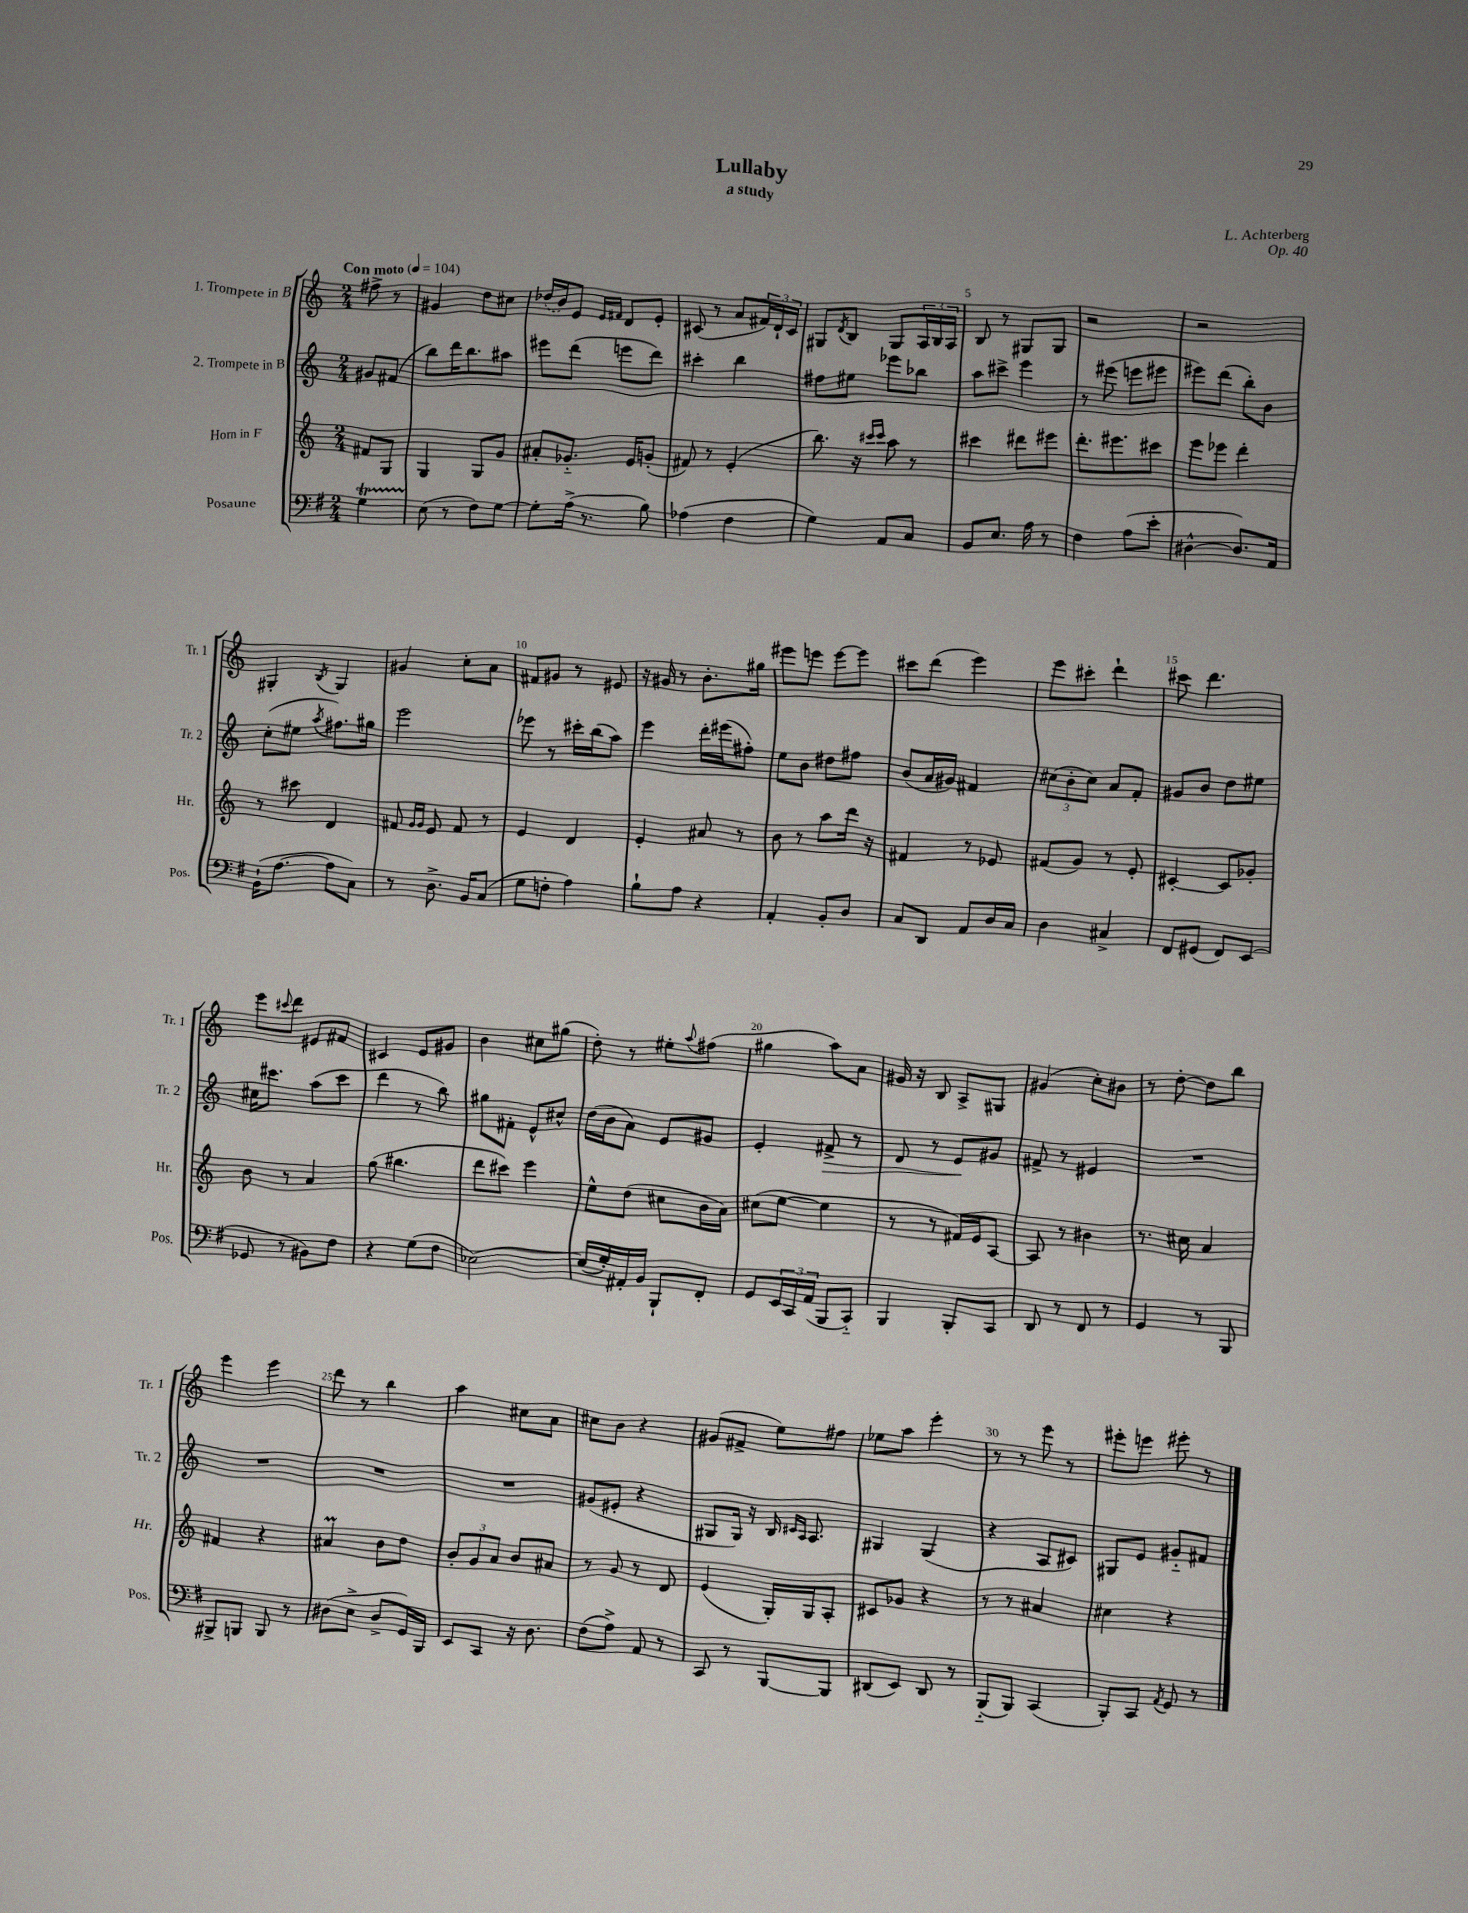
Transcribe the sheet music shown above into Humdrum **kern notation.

**kern	**kern	**kern	**kern
*staff4	*staff3	*staff2	*staff1
*clefF4	*clefG2	*clefG2	*clefG2
*k[f#]	*k[]	*k[]	*k[]
*M2/4	*M2/4	*M2/4	*M2/4
*MM104	*MM104	*MM104	*MM104
4G	8f#	8g#	8ff#^
.	8G	(8f#	8r
=	=	=	=
(8E	4G	8bb)	4g#
8r	.	16ddd	.
.	.	8.bb	.
8F#)	8G	.	8dd
[8G	8g	8aa#	8cc#
=	=	=	=
8G']	8a#'	8eee#	(16dd-
.	.	.	16b)
(16A^	8.g-'~	(8ddd	8e
8.r	.	.	.
.	.	.	16qqe
.	.	.	16qqf#
.	.	8eee	8d
.	16e	.	.
8B)	(8g'	8ddd)	8e'
=	=	=	=
(4A-	8f#)	4ccc#'	(8c#
.	8r	.	8r
4F#	(4e'	4bb	8a
.	.	.	24f#)
.	.	.	24d`
.	.	.	24c#
=	=	=	=
4G)	8.bb)	8ff#	8G#
.	.	.	8qd
.	.	8ee#	8B
.	16r	.	.
.	16qqccc#	.	.
.	16qqccc#	.	.
8AA	8aa	8eee-	8G#
8C	8r	8bb-	24A
.	.	.	24B
.	.	.	24A
=	=	=	=
8BB	4ccc#	8aa	8B
8.E	.	8ccc#^	8r
.	8ddd#	4eee	8G#
16A	.	.	.
8r	8eee#	.	8G#
=	=	=	=
4F#	8.ddd'	8r	2r
.	.	(8eee#	.
.	8.eee#	.	.
(8A	.	8eee	.
8e'	8ccc#	8eee#	.
=	=	=	=
[4D#^^	8eee	8eee#)	2r
.	8eee-	(8ddd	.
8.D#])	4ddd'	8bb')	.
.	.	8b	.
16AA	.	.	.
=	=	=	=
(16BB`	8r	(8cc'	4G#'
[8.A	.	.	.
.	8ccc#	8ee#	.
.	.	8qaa	8qB
8A]	4d	8.ff#)	4G#
8C)	.	.	.
.	.	16gg#	.
=	=	=	=
8r	8f#	2eee	4g#
.	16qqg	.	.
.	16qqg	.	.
8.D^	8e	.	.
.	8f#	.	8cc'
16BB	.	.	.
(8C	8r	.	8a
=	=	=	=
8G	4e	8eee-	8f#
8F'	.	8r	8g#
4A)	4d	16ccc#'	8r
.	.	(16bb	.
.	.	8aa)	8e#
=	=	=	=
8B`	4e'	4eee	16r
.	.	.	16g#
8A	.	.	8r
4r	8a#	16ddd'	8.b'
.	.	(16eee#	.
.	8r	8ff#')	.
.	.	.	16gg#
=	=	=	=
4AA'	8b	8ee	8eee#
.	8r	8b	8eee
8BB'	8aa	8dd#	[8eee
8D	16ddd	8ff#	8eee]
.	16r	.	.
=	=	=	=
8C	4f#	(8b	8ccc#
8DD	.	16a	(8ddd
.	.	16g#)	.
8AA	8r	4f#	4eee)
16D	8e-	.	.
16C	.	.	.
=	=	=	=
4D	(8f#	(12cc#	8eee
.	.	12b'	.
.	8g)	.	8ccc#'
.	.	12cc#)	.
4C#^	8r	8a	4ddd`
.	8e'	8f'	.
=	=	=	=
8FF#	[4c#'	8g#	8ccc#
(8GG#	.	8b	4.ddd
8FF#)	8c#]	8dd	.
(8EE	8g-'	8ee#	.
=	=	=	=
8GG-	8b	16cc#	8eee
.	.	8.ccc#	.
.	.	.	8qqccc#
8r	8r	.	8ddd
8BB#)	4a	(8aa	8e#
8F#	.	8ccc#	8f#
=	=	=	=
4r	(8gg	4ddd	4c#
.	4.bb#	.	.
(8G	.	8r	8e
8F#	.	8bb)	8g#
=	=	=	=
[2E-)	8ddd	8gg#	4b
.	8ccc#)	8f#'	.
.	4eee	8e^^	8cc#
.	.	8cc#^^	(8gg#
=	=	=	=
(16E-]	8ee^^	(16dd	8dd')
16G')	.	16b	.
16AA#'	(8dd	8a)	8r
16BB	.	.	.
8BBB`	8cc#	8e	8ee#'
.	.	.	8qqaa
8FF#'	16b	8g#	(8ff#
.	16a)	.	.
=	=	=	=
8GG	(8cc#	4e'	4gg#
24EE	[8ee	.	.
24CC	.	.	.
(24AA	.	.	.
8BBB	4ee]	8f#^	8aa)
8CC'~)	.	8r	8a
=	=	=	=
4BBB	8r	8d	16g#
.	.	.	16r
.	8r	8r	8B
8BBB'	16f#)	8e	8A^
.	16e	.	.
8CC	[8A	8g#	8G#
=	=	=	=
8DD	8A]	8f#^	(4g#
8r	8r	8r	.
8FF#	4b#	4e#	8cc')
8r	.	.	8b#
=	=	=	=
4GG	8.r	2r	8r
.	.	.	[8dd'
.	16cc#	.	.
8r	4a	.	8dd]
8BBB	.	.	8bb
=	=	=	=
8BBB#^	4f#	2r	4eee
8BBB	.	.	.
8BBB	4r	.	4eee
8r	.	.	.
=	=	=	=
(8D#	4a#	2r	8ddd
8E^	.	.	8r
8D#^	8b	.	4bb
16GG)	8dd	.	.
16BBB	.	.	.
=	=	=	=
8EE	12b'	2r	4aa
.	12g	.	.
8CC	.	.	.
.	12a	.	.
16r	8b	.	8cc#
8.D	.	.	.
.	8a#	.	8a
=	=	=	=
(8F#	8r	(8g#	8cc#
8A^)	8g	8e#'	8b
8AA	8r	4r	4r
8r	8d	.	.
=	=	=	=
8CC	(4e	8G#	(8g#
8r	.	16G#)	8f#^
.	.	16r	.
[8BBB	16G')	16B	8ee)
.	.	16qqc#	.
.	.	16qqA	.
.	16G	8.A	.
8BBB]	8A'	.	8ff#
=	=	=	=
(8DD#	8c#	4G#	8ee-
8EE)	8g-	.	8aa
8DD#	4r	(4G#	4eee'
8r	.	.	.
=	=	=	=
(8BBB'~	8r	4r	8r
8BBB)	8r	.	8r
(4CC	4a#	8A	8eee
.	.	8c#)	8r
=	=	=	=
8BBB')	4cc#	8G#	8eee#'
8CC	.	8e	8eee
8qAA	.	.	.
8GG	4r	8g#'~	8eee#'
8r	.	8f#	8r
==	==	==	==
*-	*-	*-	*-
